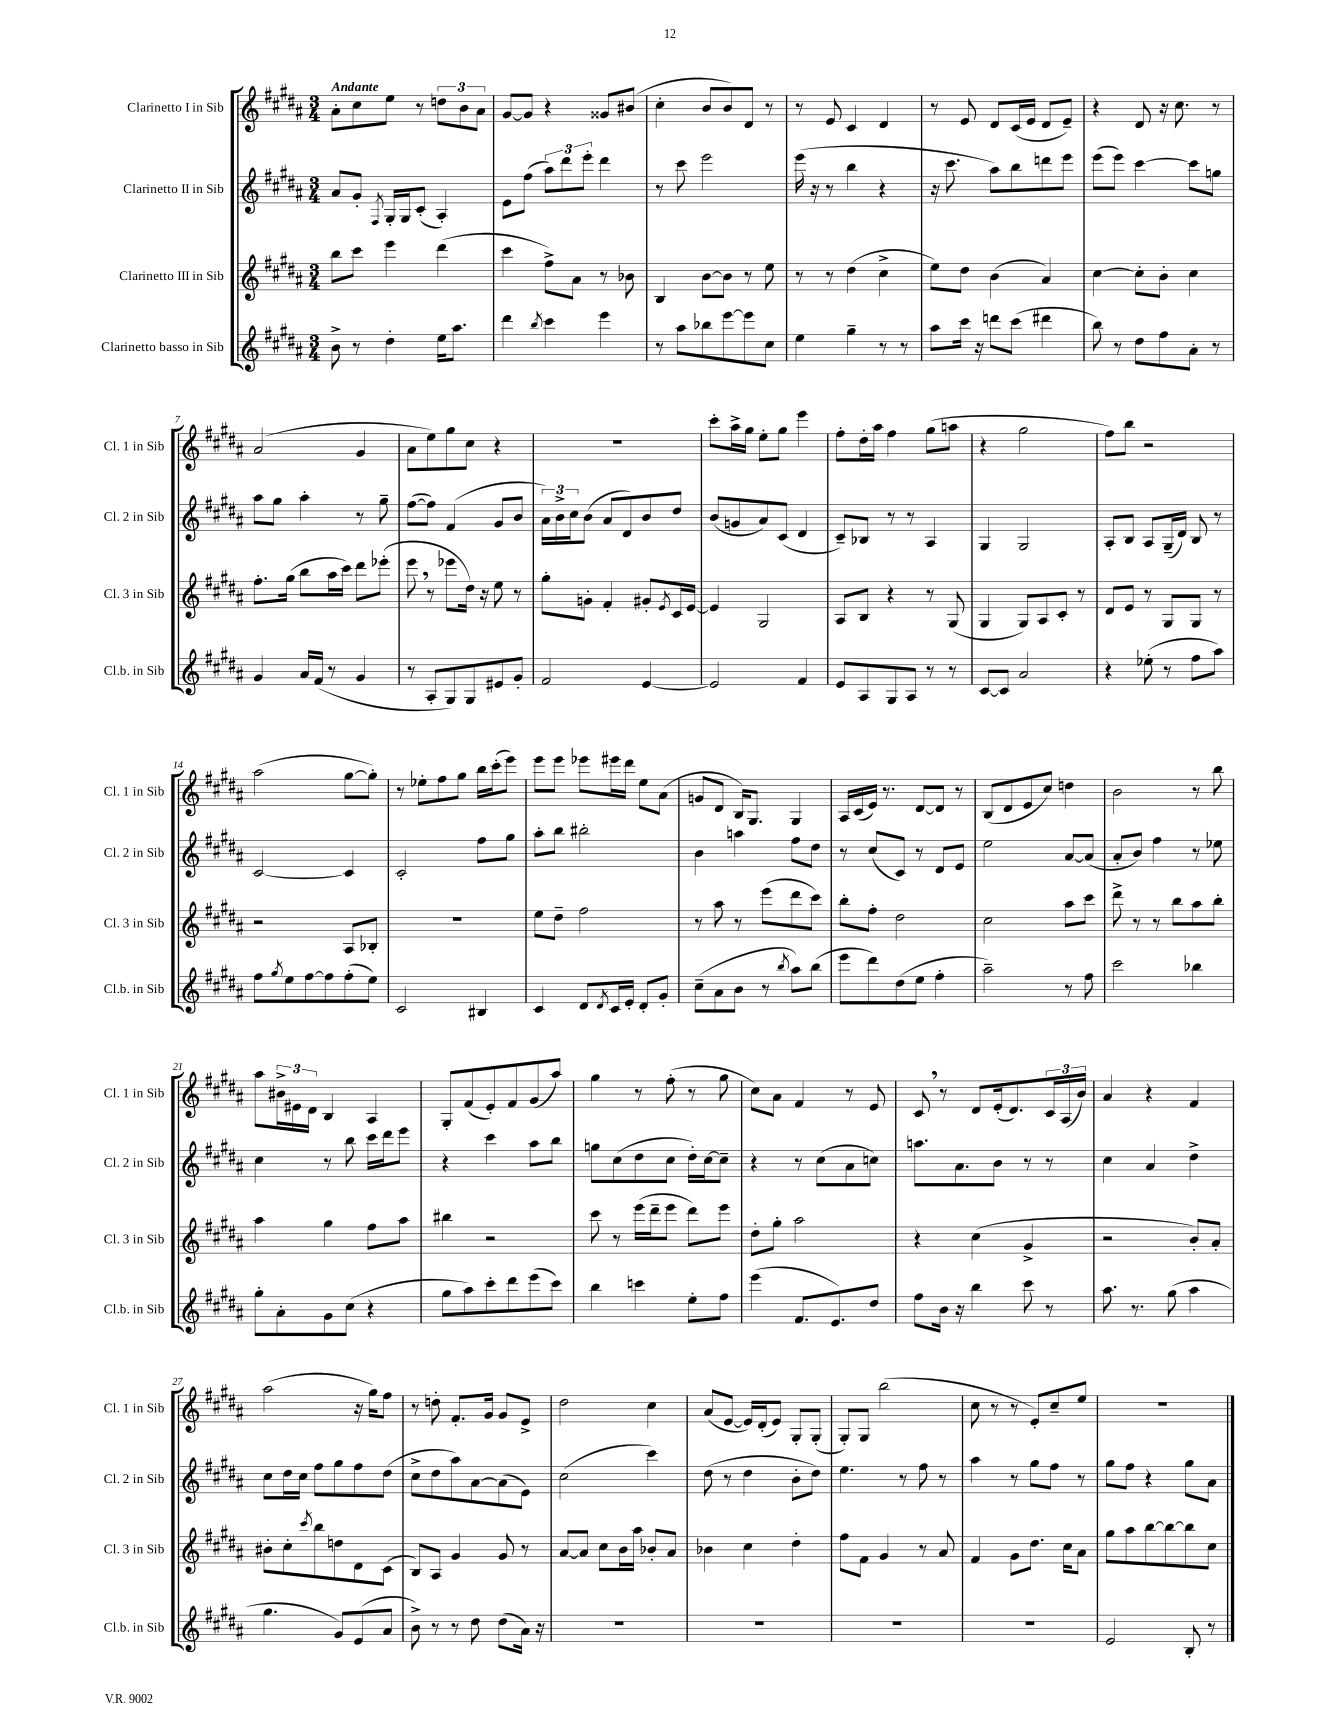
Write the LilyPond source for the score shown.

<<
\new StaffGroup <<
\new Staff = "s0" \with { instrumentName = "Clarinetto I in Sib" shortInstrumentName = "Cl. 1 in Sib" } {
    \clef treble \key b \major \numericTimeSignature \time 3/4 \tempo "Andante"
    ais'8-. cis''8 e''8 r8 \tuplet 3/2 { d''8 b'8 ais'8 } |
    gis'8~ gis'8 r4 gisis'8 bis'8( |
    cis''4-. b'8 b'8) dis'8 r8 |
    r8 e'8 cis'4 dis'4 |
    r8 e'8 dis'8 cis'16( e'16 dis'8 e'8--) |
    r4 dis'8 r16 cis''8. r8 |
    ais'2( gis'4 |
    ais'8 e''8) gis''8 cis''8 r4 |
    R2. |
    cis'''8-. ais''16-> gis''16 e''8-. gis''8 e'''4 |
    fis''8-. dis''16-. ais''16 fis''4 gis''8( a''8 |
    r4 gis''2 |
    fis''8) b''8 r2 |
    ais''2( gis''8~ gis''8-.) |
    r8 ees''8-. fis''8 gis''8 b''16 cis'''16-.( e'''8) |
    e'''8 e'''8 ees'''8 eis'''16 dis'''16 e''8 ais'8( |
    g'8 dis'8 b16) gis8. gis4 |
    ais16 cis'16( e'16) r8. dis'8~ dis'8 r8 |
    b8( dis'8 e'8 cis''8) d''4 |
    b'2 r8 b''8 |
    ais''8 \tuplet 3/2 { bis'16-> eis'16 dis'16 } b4 ais4 |
    gis8-. fis'8( e'8-.) fis'8 gis'8( ais''8) |
    gis''4 r8 fis''8-.( r8 gis''8 |
    cis''8) ais'8 fis'4 r8 e'8 |
    cis'8 \breathe r8 dis'8 e'16-.( dis'8.) \tuplet 3/2 { cis'16 ais16( b'16) } |
    ais'4 r4 fis'4 |
    ais''2( r16 gis''16) fis''8 |
    r8 d''8-. fis'8.-. gis'16 gis'8 e'8-> |
    dis''2 cis''4 |
    ais'8( e'8~ e'16) dis'16-.( e'8) gis8-. gis8-.( |
    gis8-.) gis8 b''2( |
    cis''8 r8 r8 e'8-.) cis''8-- e''8 |
    R2. \bar "|." |
}
\new Staff = "s1" \with { instrumentName = "Clarinetto II in Sib" shortInstrumentName = "Cl. 2 in Sib" } {
    \clef treble \key b \major \numericTimeSignature \time 3/4
    ais'8 gis'8-. \acciaccatura { fis8 } gis16-. gis16 cis'8-.( ais4-.) |
    e'8 fis''8( \tuplet 3/2 { ais''8) dis'''8 e'''8-. } dis'''4 |
    r8 cis'''8 e'''2 |
    e'''16( r16 r8 b''4 r4 |
    r16 cis'''8. ais''8) b''8 d'''8 e'''8 |
    e'''8( e'''8) cis'''4~ cis'''8 g''8 |
    ais''8 gis''8 ais''4-. r8 gis''8-- |
    fis''8~( fis''8) fis'4( gis'8 b'8 |
    \tuplet 3/2 { ais'16) b'16-> cis''16 } b'8( ais'8 dis'8) b'8 dis''8 |
    b'8( g'8 ais'8) cis'8( dis'4 |
    cis'8--) bes8 r8 r8 ais4 |
    gis4 gis2 |
    ais8-. b8 ais8 gis16--( dis'16) b8 r8 |
    cis'2~ cis'4 |
    cis'2-. fis''8 gis''8 |
    ais''8-. b''8 bis''2-. |
    b'4 a''4 fis''8 dis''8 |
    r8 cis''8( cis'8) r8 dis'8 e'8 |
    e''2 ais'8~ ais'8( |
    ais'8-. b'8) fis''4 r8 ees''8 |
    cis''4 r8 b''8 cis'''16 dis'''16 e'''8 |
    r4 cis'''4 ais''8 b''8 |
    g''8 cis''8( dis''8 cis''8 dis''16-.) cis''16~ cis''8-- |
    r4 r8 cis''8( ais'8 c''8) |
    a''8. ais'8. b'8 r8 r8 |
    cis''4 ais'4 dis''4-> |
    cis''8 dis''16 cis''16 fis''8 gis''8 fis''8 dis''8( |
    cis''8-> dis''8 ais''8) ais'8~ ais'8( e'8) |
    cis''2( cis'''4) |
    dis''8( r8 dis''4 b'8-. dis''8) |
    e''4. r8 fis''8 r8 |
    ais''4 r8 gis''8 fis''8 r8 |
    gis''8 fis''8 r4 gis''8 ais'8 \bar "|." |
}
\new Staff = "s2" \with { instrumentName = "Clarinetto III in Sib" shortInstrumentName = "Cl. 3 in Sib" } {
    \clef treble \key b \major \numericTimeSignature \time 3/4
    b''8 cis'''8 e'''4 dis'''4( |
    cis'''4 fis''8->) ais'8 r8 bes'8 |
    b4 b'8~ b'8 r8 e''8 |
    r8 r8 dis''4( cis''4-> |
    e''8) dis''8 b'4( ais'4) |
    cis''4~ cis''8-. b'8-. cis''4 |
    fis''8.-. gis''16( b''8 ais''16 cis'''16) dis'''8 ees'''8-.( |
    e'''8 \breathe r8 ees'''8 dis''16) r16 e''8 r8 |
    gis''8-. g'8-. fis'4-. gis'8-. \acciaccatura { e'8 } cis'16 e'16~ |
    e'4 gis2 |
    ais8 b8 r4 r8 gis8( |
    gis4 gis8) ais8 cis'8-. r8 |
    dis'8 e'8 r8 gis8 gis8 r8 |
    r2 ais8 bes8-. |
    R2. |
    e''8 dis''8-- fis''2 |
    r8 ais''8 r8 e'''8( dis'''8 cis'''8) |
    b''8-. fis''8-. dis''2 |
    cis''2 ais''8 cis'''8 |
    dis'''8-> r8 r8 b''8 ais''8 b''8-. |
    ais''4 gis''4 fis''8 ais''8 |
    bis''4 r2 |
    cis'''8 r8 e'''16( dis'''16-- e'''8 dis'''8) e'''8 |
    dis''8-. gis''8-. ais''2 |
    r4 cis''4( gis'4-> |
    r2 b'8-.) ais'8-. |
    bis'8-. cis''8-. \acciaccatura { cis'''8 } b''8 d''8 dis'8 cis'8( |
    b8) ais8 gis'4 gis'8 r8 |
    ais'8~ ais'8 cis''8 b'16 ais''16 bes'8-. ais'8 |
    bes'4 cis''4 dis''4-. |
    fis''8 fis'8 gis'4 r8 ais'8 |
    fis'4 gis'8 dis''8. cis''16 ais'8 |
    gis''8 ais''8 b''8~ b''8~ b''8 cis''8 \bar "|." |
}
\new Staff = "s3" \with { instrumentName = "Clarinetto basso in Sib" shortInstrumentName = "Cl.b. in Sib" } {
    \clef treble \key b \major \numericTimeSignature \time 3/4
    b'8-> r8 dis''4-. e''16 ais''8. |
    dis'''4 \acciaccatura { b''8 } cis'''4 e'''4 |
    r8 ais''8 bes''8 e'''8~ e'''8 cis''8 |
    e''4 gis''4-- r8 r8 |
    ais''8 cis'''16 r16 d'''8 cis'''8( dis'''4 |
    b''8) r8 dis''8 fis''8 ais'8-. r8 |
    gis'4 ais'16 fis'16( r8 gis'4 |
    r8 ais8-. gis8) gis8 eis'8 gis'8-. |
    fis'2 e'4~ |
    e'2 fis'4 |
    e'8 ais8 gis8 ais8 r8 r8 |
    cis'8~ cis'8 ais'2 |
    r4 ees''8-.( r8 fis''8 ais''8) |
    fis''8 \acciaccatura { gis''8 } e''8 fis''8~ fis''8 fis''8-.( e''8) |
    cis'2 bis4 |
    cis'4 dis'8 \acciaccatura { dis'8 } cis'16 e'16-. dis'8-. gis'8-. |
    cis''8--( ais'8 b'8 r8 \acciaccatura { b''8 } ais''8) b''8( |
    e'''8 dis'''8) dis''8( e''8 fis''4-. |
    ais''2--) r8 fis''8 |
    cis'''2 bes''4 |
    gis''8-. ais'8-. gis'8 cis''8( r4 |
    gis''8 ais''8) cis'''8-. dis'''8 e'''8( cis'''8) |
    b''4 c'''4 e''8-. fis''8 |
    e'''4( fis'8. e'8.) dis''8 |
    fis''8 b'16 r16 b''4 cis'''8 r8 |
    ais''8. r8. gis''8( ais''4 |
    gis''4. gis'8) e'8( ais'8 |
    b'8->) r8 r8 dis''8 dis''8( ais'16) r16 |
    R2. |
    R2. |
    R2. |
    R2. |
    e'2 b8-. r8 \bar "|." |
}
>>
>>
